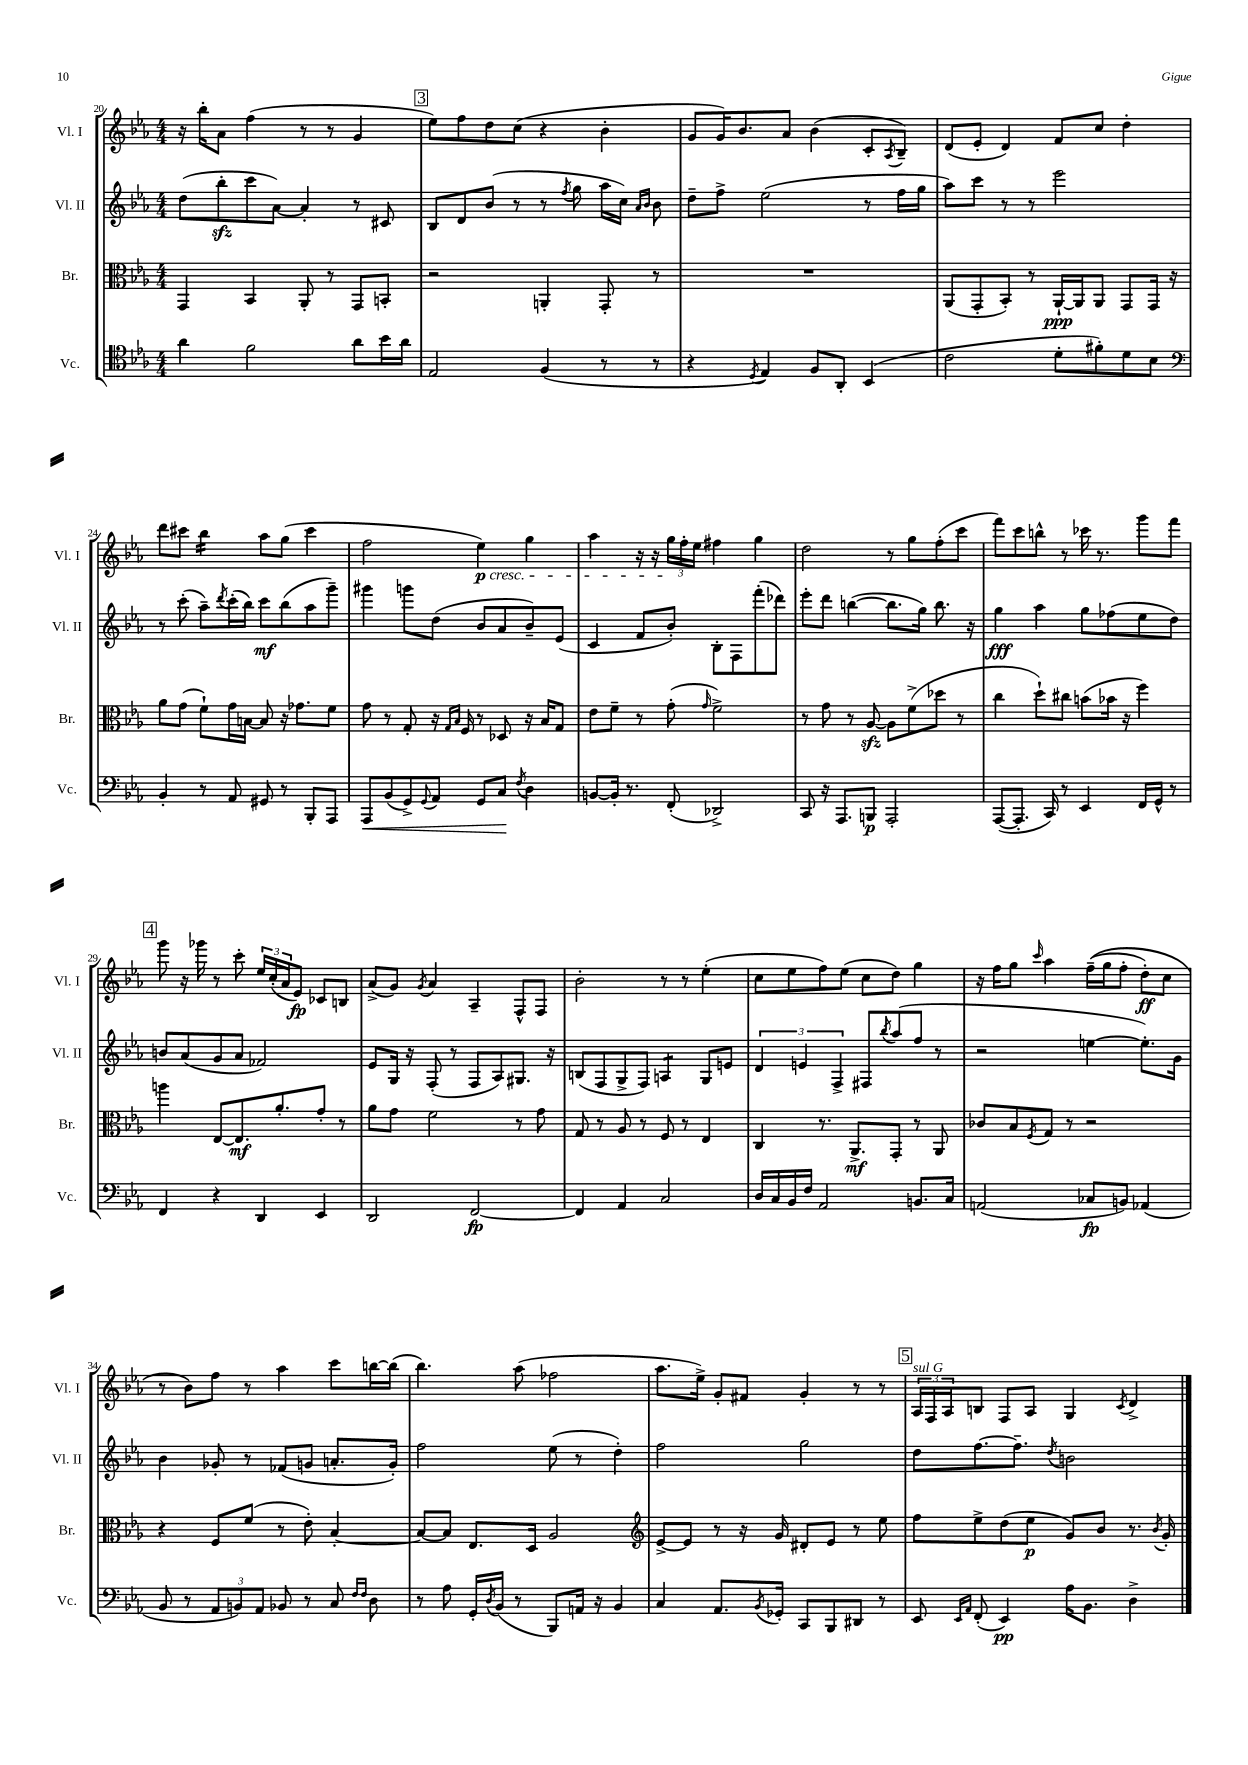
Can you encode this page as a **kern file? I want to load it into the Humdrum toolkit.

**kern	**dynam	**kern	**dynam	**kern	**dynam	**kern	**dynam
*part4	*part4	*part3	*part3	*part2	*part2	*part1	*part1
*staff4	*staff4	*staff3	*staff3	*staff2	*staff2	*staff1	*staff1
*I"Vc.	*	*I"Br.	*	*I"Vl. II	*	*I"Vl. I	*
*I'Vc.	*	*I'Br.	*	*I'Vl. II	*	*I'Vl. I	*
*clefC4	*	*clefC3	*	*clefG2	*	*clefG2	*
*k[b-e-a-]	*	*k[b-e-a-]	*	*k[b-e-a-]	*	*k[b-e-a-]	*
*M4/4	*	*M4/4	*	*M4/4	*	*M4/4	*
=20	=20	=20	=20	=20	=20	=20	=20
4a-\	.	4GG/	.	(8dd\L	.	16r	.
.	.	.	.	.	.	16bb-'\KL	.
.	.	.	.	8bb-zz'\	.	8a-\J	.
2f\	.	4BB-/	.	8ccc\	.	(4ff\	.
.	.	.	.	[8a-\J)	.	.	.
.	.	8AA-'/	.	4a-'/]	.	8r	.
.	.	8r	.	.	.	8r	.
8a-\L	.	8GG/L	.	8r	.	4g/	.
16b-\L	.	8BBn'/J	.	8c#X/	.	.	.
16a-\JJ	.	.	.	.	.	.	.
!!LO:REH:place=s1:t=3
=21	=21	=21	=21	=21	=21	=21	=21
2E-/	.	2r	.	8B-/L	.	8ee-\L)	.
.	.	.	.	8d/	.	8ff\	.
.	.	.	.	(8b-/J	.	8dd\	.
.	.	.	.	8r	.	(8cc\J	.
(4F/	.	4AAn'/	.	8r	.	4r	.
.	.	.	.	8qff/	.	.	.
.	.	.	.	8gg\	.	.	.
8r	.	8GG'/	.	16aa-\LL	.	4b-'\	.
.	.	.	.	16cc\JJ)	.	.	.
.	.	.	.	16qqa-/LL	.	.	.
.	.	.	.	16qqb-/JJ	.	.	.
8r	.	8r	.	8b-\	.	.	.
=22	=22	=22	=22	=22	=22	=22	=22
4r	.	1r	.	8dd~\L	.	8g/L	.
.	.	.	.	8ff^\J	.	16g/K)	.
.	.	.	.	.	.	8.b-/	.
8qD/	.	.	.	.	.	.	.
4E-/)	.	.	.	(2ee-\	.	.	.
.	.	.	.	.	.	8a-/J	.
8F/L	.	.	.	.	.	(4b-\	.
8AA-'/J	.	.	.	.	.	.	.
(4BB-/	.	.	.	8r	.	8c'/L	.
.	.	.	.	.	.	8qA-/	.
.	.	.	.	16ff\LL	.	8B-~/J)	.
.	.	.	.	16gg\JJ	.	.	.
=23	=23	=23	=23	=23	=23	=23	=23
2c\	.	(8AA-/L	.	8aa-\L)	.	(8d/L	.
.	.	8GG'/	.	8ccc\J	.	8e-'/J	.
.	.	8BB-'/J)	.	8r	.	4d/)	.
.	.	8r	.	8r	.	.	.
8d'\L	.	[16AA-`/LL	ppp	2eee-\	.	8f/L	.
.	.	16AA-/J]	.	.	.	.	.
8f#X'\)	.	8AA-/J	.	.	.	8cc/J	.
8d\	.	8GG/L	.	.	.	4dd'\	.
8B-\J	.	16GG/Jk	.	.	.	.	.
.	.	16r	.	.	.	.	.
!!LO:LB:g=z
=24	=24	=24	=24	=24	=24	=24	=24
*clefF4	*	*	*	*	*	*	*
4BB-'/	.	8a-\L	.	8r	.	8ddd\L	.
.	.	(8g\J	.	(8ccc'\	.	8ccc#X\J	.
*	*	*	*	*	*	*tremolo	*
8r	.	8f`\L)	.	8aa-~\L)	.	16bb-\LL	.
.	.	.	.	.	.	16bb-\	.
.	.	.	.	8qddd/	.	.	.
8AA-/	.	16g\L	.	(16ccc'\L	.	16bb-\	.
.	.	[16Bn\JJ	.	16bb-\JJ)	.	16bb-\JJ	.
*	*	*	*	*	*	*Xtremolo	*
8GG#X/	.	8B/]	.	8ccc\L	mf	8aa-\L	.
8r	.	16r	.	(8bb-\	.	(8gg\J	.
.	.	8.g-X\L	.	.	.	.	.
8BBB-'/L	.	.	.	8aa-\	.	4ccc#\	.
8AAA-/J	.	8f\J	.	8ggg~\J)	.	.	.
=25	=25	=25	=25	=25	=25	=25	=25
!	!LO:HP:b	!	!	!	!	!	!
8AAA-/L	<	8g\	.	4ggg#X\	.	2ff\	.
(8BB-/	.	8r	.	.	.	.	.
8GG^/)	.	8G'/	.	8gggn\L	.	.	.
8qqGG/	.	.	.	.	.	.	.
8AA-/J	.	16r	.	(8dd\J	.	.	.
.	.	16qqG/LL	.	.	.	.	.
.	.	16qqB-/JJ	.	.	.	.	.
.	.	16F/	.	.	.	.	.
!	!	!	!	!	!	!LO:TX:b:i:t=cresc.	!
8GG/L	.	8r	.	8b-/L	.	4ee-\)	p
8C/J	.	8D-X/	.	8a-/	.	.	.
8qF/	.	.	.	.	.	.	.
4D\	[	16r	.	8b-~/)	.	4gg\	.
.	.	16B-/KL	.	.	.	.	.
.	.	8G/J	.	(8e-/J	.	.	.
=26	=26	=26	=26	=26	=26	=26	=26
[8BBn/L	.	8e-\L	.	4c/	.	4aa-\	.
16BB'/Jk]	.	8f~\J	.	.	.	.	.
8.r	.	.	.	.	.	.	.
.	.	8r	.	8f/L	.	16r	.
.	.	.	.	.	.	16r	.
(8FF'/	.	(8g'\	.	8b-'/J)	.	24gg\LL	.
.	.	.	.	.	.	24ff'\	.
.	.	.	.	.	.	24ee-\JJ	.
.	.	16qqg/	.	.	.	.	.
2DD-X^/)	.	2f^\)	.	8B-'\L	.	4ff#X\	.
.	.	.	.	8F\	.	.	.
.	.	.	.	(8fff'\	.	4gg\	.
.	.	.	.	8ddd-X\J)	.	.	.
=27	=27	=27	=27	=27	=27	=27	=27
8CC/	.	8r	.	8eee-'\L	.	2dd\	.
16r	.	8g\	.	8ddd\J	.	.	.
8.AAA-/L	.	.	.	.	.	.	.
.	.	8r	.	([4bbn\	.	.	.
8BBBn/J	p	[8A-zz/	.	.	.	.	.
2AAA-'/	.	8A-\L]	.	8.bb\L]	.	8r	.
.	.	(8f^\	.	.	.	8gg\L	.
.	.	.	.	16gg\Jk)	.	.	.
.	.	8dd-X\J	.	8.bb\	.	(8ff'\	.
.	.	8r	.	.	.	8ccc\J	.
.	.	.	.	16r	.	.	.
=28	=28	=28	=28	=28	=28	=28	=28
([8AAA-/L	.	4cc\	.	4gg\	fff	8fff\L)	.
8.AAA-'/J]	.	.	.	.	.	8ccc\	.
.	.	8dd`\L)	.	4aa-\	.	8bbn^^\J	.
16CC/)	.	.	.	.	.	.	.
8r	.	8cc#X\J	.	.	.	8r	.
4EE-/	.	(8bn\L	.	8gg\L	.	16ccc-X\	.
.	.	.	.	.	.	8.r	.
.	.	16b-X\Jk	.	(8ff-X\	.	.	.
.	.	16r	.	.	.	.	.
16FF/LL	.	4ff\)	.	8ee-\	.	8ggg\L	.
16GG^^/JJ	.	.	.	.	.	.	.
8r	.	.	.	8dd\J)	.	8fff\J	.
!!LO:LB:g=z
!!LO:REH:place=s1:t=4
=29	=29	=29	=29	=29	=29	=29	=29
4FF/	.	4aan\	.	8bn/L	.	8ggg\	.
.	.	.	.	(8a-/	.	16r	.
.	.	.	.	.	.	16ggg-X\	.
4r	.	[8E-/L	.	8g/	.	8r	.
.	.	8.E-/]	mf	8a-/J	.	8ccc'\	.
4DD/	.	.	.	2f-X/)	.	24ee-/LL	.
.	.	.	.	.	.	(24cc'/	.
.	.	8.a-'/	.	.	.	.	.
.	.	.	.	.	.	24a-/J	.
.	.	.	.	.	.	8e-/J)	fp
4EE-/	.	8g'/J	.	.	.	8c-X/L	.
.	.	8r	.	.	.	8Bn/J	.
=30	=30	=30	=30	=30	=30	=30	=30
2DD/	.	8a-\L	.	8e-/L	.	(8a-^/L	.
.	.	8g\J	.	16G/Jk	.	8g/J)	.
.	.	.	.	16r	.	.	.
.	.	.	.	.	.	8qg/	.
.	.	2f\	.	(8F'/	.	4a-/	.
.	.	.	.	8r	.	.	.
[2FF/	fp	.	.	8F/L	.	4A-~/	.
.	.	.	.	8A-/)	.	.	.
.	.	8r	.	8.G#X/J	.	8F^^/L	.
.	.	8g\	.	.	.	8F/J	.
.	.	.	.	16r	.	.	.
=31	=31	=31	=31	=31	=31	=31	=31
4FF/]	.	8G/	.	(8Bn/L	.	2b-'\	.
.	.	8r	.	8F/	.	.	.
4AA-/	.	8A-/	.	8G^/	.	.	.
.	.	8r	.	8F/J)	.	.	.
*	*	*	*	*tremolo	*	*	*
2C/	.	8F/	.	8An/L	.	8r	.
.	.	8r	.	8An/J	.	8r	.
*	*	*	*	*Xtremolo	*	*	*
.	.	4E-/	.	8G/L	.	(4ee-'\	.
.	.	.	.	8en/J	.	.	.
=32	=32	=32	=32	=32	=32	=32	=32
16D/LL	.	4C/	.	6d/	.	8cc\L	.
16C/	.	.	.	.	.	.	.
16BB-/	.	.	.	.	.	8ee-\	.
.	.	.	.	6en/	.	.	.
16F/JJ	.	.	.	.	.	.	.
2AA-/	.	8.r	.	.	.	8ff\)	.
.	.	.	.	6F^/	.	.	.
.	.	.	.	.	.	(8ee-\J	.
.	.	8.AA-^/L	mf	.	.	.	.
.	.	.	.	8F#X/L	.	8cc\L	.
.	.	.	.	8qbb-/	.	.	.
.	.	8GG'/J	.	(8aa-/	.	8dd\J)	.
8.BBn/L	.	8r	.	8ff/J	.	4gg\	.
.	.	8AA-/	.	8r	.	.	.
16C/Jk	.	.	.	.	.	.	.
=33	=33	=33	=33	=33	=33	=33	=33
(2AAn/	.	8c-X/L	.	2r	.	16r	.
.	.	.	.	.	.	16ff\KL	.
.	.	8B-/	.	.	.	8gg\J	.
.	.	8qF/	.	.	.	16qqccc/	.
.	.	8G/J	.	.	.	4aa-\	.
.	.	8r	.	.	.	.	.
8C-X/L	fp	2r	.	[4een\	.	((16ff~\LL	.
.	.	.	.	.	.	16gg\J	.
8BBn/J)	.	.	.	.	.	8ff'\J	.
(4AA-X/	.	.	.	8.ee'\L])	.	8dd'\L)	ff
.	.	.	.	.	.	8cc\J	.
.	.	.	.	16g\Jk	.	.	.
!!LO:LB:g=z
=34	=34	=34	=34	=34	=34	=34	=34
8BB-/	.	4r	.	4b-\	.	8r	.
8r	.	.	.	.	.	8b-\L)	.
12AA-/L	.	8F/L	.	8g-X'/	.	8ff\J	.
12BBn/)	.	.	.	.	.	.	.
.	.	(8f/J	.	8r	.	8r	.
12AA-/J	.	.	.	.	.	.	.
8BB-X/	.	8r	.	(8f-X/L	.	4aa-\	.
8r	.	8e-'\)	.	8gn/J	.	.	.
8C/	.	[4B-'/	.	8.an'/L	.	8ccc\L	.
16qqF/LL	.	.	.	.	.	.	.
16qqF/JJ	.	.	.	.	.	.	.
8D\	.	.	.	.	.	[16bbn\L	.
.	.	.	.	16g'/Jk)	.	(16bb\JJ]	.
=35	=35	=35	=35	=35	=35	=35	=35
8r	.	8B-/L_	.	2ff\	.	4.bb-\)	.
8A-\	.	8B-/J]	.	.	.	.	.
16GG'/LL	.	8.E-/L	.	.	.	.	.
8qD/	.	.	.	.	.	.	.
(16BB-/JJ	.	.	.	.	.	.	.
8r	.	.	.	.	.	(8aa-\	.
.	.	16D/Jk	.	.	.	.	.
8BBB-/L)	.	2A-/	.	(8ee-\	.	2ff-X\	.
16AAn/Jk	.	.	.	8r	.	.	.
16r	.	.	.	.	.	.	.
4BB-/	.	.	.	4dd'\)	.	.	.
=36	=36	=36	=36	=36	=36	=36	=36
*	*	*clefG2	*	*	*	*	*
4C/	.	[8e-^/L	.	2ff\	.	8.aa-\L	.
.	.	8e-/J]	.	.	.	.	.
.	.	.	.	.	.	16ee-^\Jk)	.
8.AA-/L	.	8r	.	.	.	8g'/L	.
.	.	16r	.	.	.	8f#X/J	.
8qBB-/	.	.	.	.	.	.	.
16GG-X'/Jk	.	16g/	.	.	.	.	.
8CC/L	.	8d#X'/L	.	2gg\	.	4g'/	.
8BBB-/	.	8e-/J	.	.	.	.	.
8DD#X/J	.	8r	.	.	.	8r	.
8r	.	8ee-\	.	.	.	8r	.
!!LO:REH:place=s1:t=5
=37	=37	=37	=37	=37	=37	=37	=37
!	!	!	!	!	!	!LO:TX:a:i:t=sul G	!
8EE-/	.	8ff\L	.	8dd\L	.	24A-/LL	.
.	.	.	.	.	.	24F/	.
.	.	.	.	.	.	24A-/J	.
16qqEE-/LL	.	.	.	.	.	.	.
16qqAA-/JJ	.	.	.	.	.	.	.
(8FF'/	.	8ee-^\	.	[8.ff\	.	8Bn/J	.
4EE-/)	pp	(8dd\	.	.	.	8F/L	.
.	.	.	.	8.ff~\J]	.	.	.
.	.	8ee-\J	p	.	.	8A-/J	.
.	.	.	.	8qdd/	.	.	.
16A-\KL	.	8g/L)	.	2bn\	.	4G/	.
8.BB-\J	.	.	.	.	.	.	.
.	.	8b-/J	.	.	.	.	.
.	.	.	.	.	.	8qc/	.
4D^\	.	8.r	.	.	.	4d^/	.
.	.	8qb-/	.	.	.	.	.
.	.	16g'/	.	.	.	.	.
==	==	==	==	==	==	==	==
*-	*-	*-	*-	*-	*-	*-	*-
